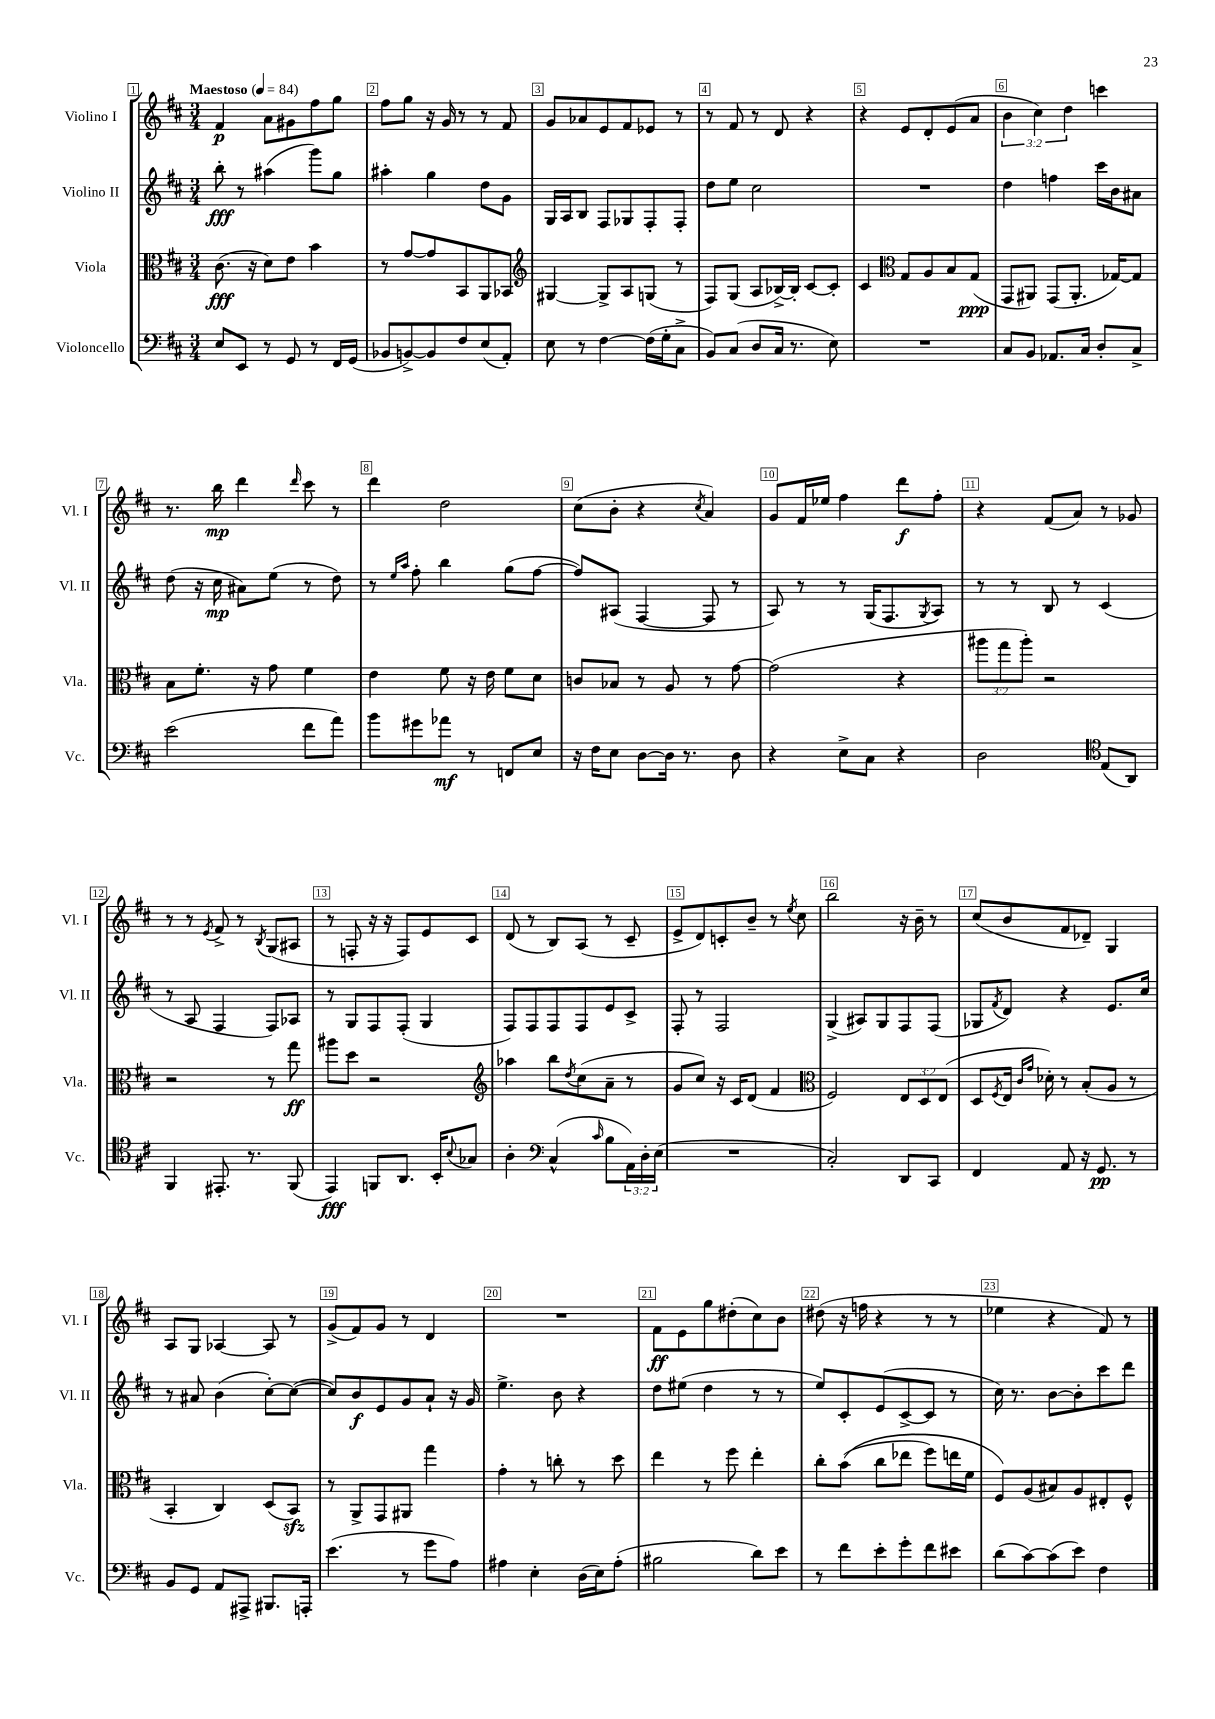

**kern	**dynam	**kern	**dynam	**kern	**dynam	**kern	**dynam
*part4	*part4	*part3	*part3	*part2	*part2	*part1	*part1
*staff4	*staff4	*staff3	*staff3	*staff2	*staff2	*staff1	*staff1
*I"Violoncello	*	*I"Viola	*	*I"Violino II	*	*I"Violino I	*
*I'Vc.	*	*I'Vla.	*	*I'Vl. II	*	*I'Vl. I	*
*clefF4	*	*clefC3	*	*clefG2	*	*clefG2	*
*k[f#c#]	*	*k[f#c#]	*	*k[f#c#]	*	*k[f#c#]	*
*M3/4	*	*M3/4	*	*M3/4	*	*M3/4	*
*MM84	*	*MM84	*	*MM84	*	*MM84	*
=1	=1	=1	=1	=1	=1	=1	=1
!	!	!	!	!	!	!LO:TX:a:B:t=Maestoso	!
8E/L	.	(8.c#\	fff	8bb'\	fff	4f#/	p
8EE/J	.	.	.	8r	.	.	.
.	.	16r	.	.	.	.	.
8r	.	8d\L)	.	(4aa#X\	.	8a\L	.
8GG/	.	8e\J	.	.	.	8g#X\	.
8r	.	4b\	.	8ggg\L)	.	8ff#\	.
16FF#/LL	.	.	.	8gg\J	.	8gg\J	.
(16GG/JJ	.	.	.	.	.	.	.
=2	=2	=2	=2	=2	=2	=2	=2
8BB-X/L	.	8r	.	4aa#X'\	.	8ff#\L	.
[8BBn^/)	.	[8g/L	.	.	.	8gg\J	.
8BB/]	.	8g/]	.	4gg\	.	16r	.
.	.	.	.	.	.	16g/	.
8F#/	.	8BB/	.	.	.	8r	.
(8E/	.	8AA/	.	8dd\L	.	8r	.
8AA'/J)	.	8BB-X/J	.	8g\J	.	8f#/	.
=3	=3	=3	=3	=3	=3	=3	=3
*	*	*clefG2	*	*	*	*	*
8E\	.	[4G#X/	.	16G/LL	.	8g/L	.
.	.	.	.	16A/J	.	.	.
8r	.	.	.	8B/J	.	8a-X/	.
[4F#\	.	8G#^/L]	.	8F#/L	.	8e/	.
.	.	8A/	.	8G-X/	.	8f#/	.
(16F#\LL]	.	(8Gn/J	.	8F#'/	.	8e-X/J	.
16G'\J	.	.	.	.	.	.	.
8C#^\J	.	8r	.	8F#'/J	.	8r	.
=4	=4	=4	=4	=4	=4	=4	=4
8BB/L)	.	8F#/L)	.	8dd\L	.	8r	.
(8C#/J	.	(8G/J	.	8ee\J	.	8f#/	.
8D/L	.	8A/L	.	2cc#\	.	8r	.
16C#/Jk	.	[16B-X^/L)	.	.	.	8d/	.
8.r	.	16B-'/JJ]	.	.	.	.	.
.	.	[8c#/L	.	.	.	4r	.
8E\)	.	8c#'/J]	.	.	.	.	.
=5	=5	=5	=5	=5	=5	=5	=5
2.r	.	4c#/	.	2.r	.	4r	.
*	*	*clefC3	*	*	*	*	*
.	.	8G/L	.	.	.	8e/L	.
.	.	8A/	.	.	.	8d'/	.
.	.	8B/	.	.	.	(8e/	.
.	.	(8G/J	ppp	.	.	8a/J	.
=6	=6	=6	=6	=6	=6	=6	=6
8C#/L	.	8GG/L	.	4dd\	.	6b\	.
8BB/J	.	8AA#X/J)	.	.	.	.	.
.	.	.	.	.	.	6cc#\)	.
8.AA-X/L	.	(8GG/L	.	4ffn\	.	.	.
.	.	.	.	.	.	6dd\	.
.	.	8.AA#'/J	.	.	.	.	.
16C#/Jk	.	.	.	.	.	.	.
8D'/L	.	.	.	16ccc#\LL	.	4cccn\	.
.	.	[16G-X/KL)	.	16b\J	.	.	.
8C#^/J	.	8G-/J]	.	8a#X\J	.	.	.
!!LO:LB:g=z
=7	=7	=7	=7	=7	=7	=7	=7
(2e\	.	8B\L	.	(8dd\	.	8.r	.
.	.	8.f#'\J	.	16r	.	.	.
.	.	.	.	16cc#\	mp	16bb\	mp
.	.	.	.	8a#X\L)	.	4ddd\	.
.	.	16r	.	.	.	.	.
.	.	8g\	.	(8ee\J	.	.	.
.	.	.	.	.	.	16qqddd/	.
8f#\L	.	4f#\	.	8r	.	8ccc#\	.
8a\J)	.	.	.	8dd\)	.	8r	.
=8	=8	=8	=8	=8	=8	=8	=8
8b\L	.	4e\	.	8r	.	4ddd\	.
.	.	.	.	16qqee/LL	.	.	.
.	.	.	.	16qqaa/JJ	.	.	.
8g#X\	.	.	.	8ff#'\	.	.	.
8a-X\J	mf	8f#\	.	4bb\	.	2dd\	.
8r	.	16r	.	.	.	.	.
.	.	16e\	.	.	.	.	.
8FFn/L	.	8f#\L	.	(8gg\L	.	.	.
8E/J	.	8d\J	.	[8ff#\J	.	.	.
=9	=9	=9	=9	=9	=9	=9	=9
16r	.	8cn/L	.	8ff#/L])	.	(8cc#\L	.
16F#\KL	.	.	.	.	.	.	.
8E\J	.	8B-X/J	.	(8A#X/J	.	8b'\J	.
[8D\L	.	8r	.	[4F#/	.	4r	.
16D\Jk]	.	8A/	.	.	.	.	.
8.r	.	.	.	.	.	.	.
.	.	.	.	.	.	8qcc#/	.
.	.	8r	.	8F#/]	.	4a/)	.
8D\	.	[8g\	.	8r	.	.	.
=10	=10	=10	=10	=10	=10	=10	=10
4r	.	(2g\]	.	8A/)	.	8g/L	.
.	.	.	.	8r	.	16f#/L	.
.	.	.	.	.	.	16ee-X/JJ	.
8E^\L	.	.	.	8r	.	4ff#\	.
8C#\J	.	.	.	(16G/KL	.	.	.
.	.	.	.	8.F#/	.	.	.
4r	.	4r	.	.	.	8ddd\L	f
.	.	.	.	8qG/	.	.	.
.	.	.	.	8A/J)	.	8ff#'\J	.
=11	=11	=11	=11	=11	=11	=11	=11
2D\	.	12aa#X\L	.	8r	.	4r	.
.	.	12gg\	.	.	.	.	.
.	.	.	.	8r	.	.	.
.	.	12aa#'\J)	.	.	.	.	.
.	.	2r	.	8B/	.	(8f#/L	.
.	.	.	.	8r	.	8a/J)	.
*clefC4	*	*	*	*	*	*	*
(8E/L	.	.	.	(4c#/	.	8r	.
8AA/J)	.	.	.	.	.	8g-X/	.
!!LO:LB:g=z
=12	=12	=12	=12	=12	=12	=12	=12
4FF#/	.	2r	.	8r	.	8r	.
.	.	.	.	8A/	.	8r	.
.	.	.	.	.	.	8qe/	.
8.EE#X'/	.	.	.	4F#/	.	8f#^/	.
.	.	.	.	.	.	8r	.
8.r	.	.	.	.	.	.	.
.	.	.	.	.	.	8qB/	.
.	.	8r	.	8F#/L)	.	(8G/L	.
(8FF#/	.	8gg\	ff	8A-X/J	.	8A#X/J	.
=13	=13	=13	=13	=13	=13	=13	=13
4EE/)	fff	8aa#X\L	.	8r	.	8r	.
.	.	8dd\J	.	8G/L	.	8Fn'/	.
8FFn/L	.	2r	.	8F#/	.	16r	.
.	.	.	.	.	.	16r	.
8.AA/J	.	.	.	(8F#'/J	.	8F/L)	.
.	.	.	.	4G/	.	8e/	.
16BB'/KL	.	.	.	.	.	.	.
8qqB/	.	.	.	.	.	.	.
8G-X/J	.	.	.	.	.	8c#/J	.
=14	=14	=14	=14	=14	=14	=14	=14
*	*	*clefG2	*	*	*	*	*
4A'\	.	4aa-X\	.	8F#/L)	.	(8d/	.
.	.	.	.	8F#/	.	8r	.
*clefF4	*	*	*	*	*	*	*
(4C#^^/	.	8bb\L	.	8F#/	.	8B/L)	.
.	.	8qdd/	.	.	.	.	.
.	.	(8cc#\	.	8F#/	.	(8A/J	.
16qqc#/	.	.	.	.	.	.	.
8B\L	.	8a~\J	.	8e/	.	8r	.
24AA\L)	.	8r	.	8c#^/J	.	8c#~/	.
24D'\	.	.	.	.	.	.	.
(24E\JJ	.	.	.	.	.	.	.
=15	=15	=15	=15	=15	=15	=15	=15
2.r	.	8g/L	.	8F#'/	.	8e^/L	.
.	.	8cc#/J)	.	8r	.	8d/)	.
.	.	16r	.	2F#/	.	8cn'/	.
.	.	16c#/KL	.	.	.	.	.
.	.	(8d/J	.	.	.	8b~/J	.
.	.	4f#/	.	.	.	8r	.
.	.	.	.	.	.	8qee/	.
.	.	.	.	.	.	8cc#\	.
=16	=16	=16	=16	=16	=16	=16	=16
*	*	*clefC3	*	*	*	*	*
2C#'/)	.	2F#/)	.	(4G^/	.	2bb\	.
.	.	.	.	8A#X/L)	.	.	.
.	.	.	.	8G/	.	.	.
8DD/L	.	12E/L	.	8F#/	.	16r	.
.	.	.	.	.	.	16b~\	.
.	.	12D/	.	.	.	.	.
8CC#/J	.	.	.	(8F#/J	.	8r	.
.	.	(12E/J	.	.	.	.	.
=17	=17	=17	=17	=17	=17	=17	=17
4FF#/	.	8D/L	.	8G-X/L	.	(8cc#/L	.
.	.	8qF#/	.	8qf#/	.	.	.
.	.	16E/Jk	.	8d/J)	.	8b/	.
.	.	16qqc#/LL	.	.	.	.	.
.	.	16qqg/JJ	.	.	.	.	.
.	.	16d-X'\)	.	.	.	.	.
8AA/	.	8r	.	4r	.	8f#/	.
16r	.	(8B'/L	.	.	.	8d-X~/J)	.
8.GG/	pp	.	.	.	.	.	.
.	.	8A/J	.	8.e/L	.	4G/	.
8r	.	8r	.	.	.	.	.
.	.	.	.	16cc#/Jk	.	.	.
!!LO:LB:g=z
=18	=18	=18	=18	=18	=18	=18	=18
8BB/L	.	4BB'/	.	8r	.	8A/L	.
8GG/J	.	.	.	8a#X/	.	8G/J	.
8AA/L	.	4C#/)	.	(4b\	.	[4A-X/	.
8AAA#X^/J	.	.	.	.	.	.	.
8.BBB#X/L	.	(8D/L	.	[8cc#'\L)	.	8A-/]	.
.	.	8BBzz/J)	.	(8cc#\J_	.	8r	.
16AAAn'/Jk	.	.	.	.	.	.	.
=19	=19	=19	=19	=19	=19	=19	=19
(4.e\	.	8r	.	8cc#/L])	.	(8g^/L	.
.	.	8AA^/L	.	8b/	f	8f#/)	.
.	.	8GG/	.	8e/	.	8g/J	.
8r	.	8AA#X/J	.	8g/	.	8r	.
8g\L	.	4gg\	.	8a`/J	.	4d/	.
8A\J)	.	.	.	16r	.	.	.
.	.	.	.	16g/	.	.	.
=20	=20	=20	=20	=20	=20	=20	=20
4A#X\	.	4g'\	.	4.ee^\	.	2.r	.
4E'\	.	8r	.	.	.	.	.
.	.	8ccn'\	.	8b\	.	.	.
(16D\LL	.	8r	.	4r	.	.	.
16E\J)	.	.	.	.	.	.	.
(8A#'\J	.	8dd\	.	.	.	.	.
=21	=21	=21	=21	=21	=21	=21	=21
2B#X\	.	4ee\	.	8dd\L	.	8f#\L	ff
.	.	.	.	(8ee#X\J	.	8e\	.
.	.	8r	.	4dd\	.	8gg\	.
.	.	8ff#\	.	.	.	(8dd#X'\	.
8d\L)	.	4ee'\	.	8r	.	8cc#\)	.
8e\J	.	.	.	8r	.	8b\J	.
=22	=22	=22	=22	=22	=22	=22	=22
8r	.	8cc#'\L	.	8ee/L)	.	(8dd#X\	.
8f#\L	.	((8b\J	.	8c#'/	.	16r	.
.	.	.	.	.	.	16ffn\	.
8e'\	.	8cc#\L	.	(8e/	.	4r	.
8g'\	.	8ee-X\J	.	[8c#^/	.	.	.
8f#\	.	8ff#\L)	.	8c#/J]	.	8r	.
8e#X\J	.	16een\L	.	8r	.	8r	.
.	.	16f#\JJ	.	.	.	.	.
=23	=23	=23	=23	=23	=23	=23	=23
(8d\L	.	8F#/L)	.	16cc#\)	.	4ee-X\	.
.	.	.	.	8.r	.	.	.
[8c#\)	.	(8A/	.	.	.	.	.
(8c#\]	.	8B#X/)	.	[8b\L	.	4r	.
8e\J)	.	8A/	.	8b'\]	.	.	.
4F#\	.	8E#X'/	.	8ccc#\	.	8f#/)	.
.	.	8F#^^/J	.	8ddd\J	.	8r	.
==	==	==	==	==	==	==	==
*-	*-	*-	*-	*-	*-	*-	*-
